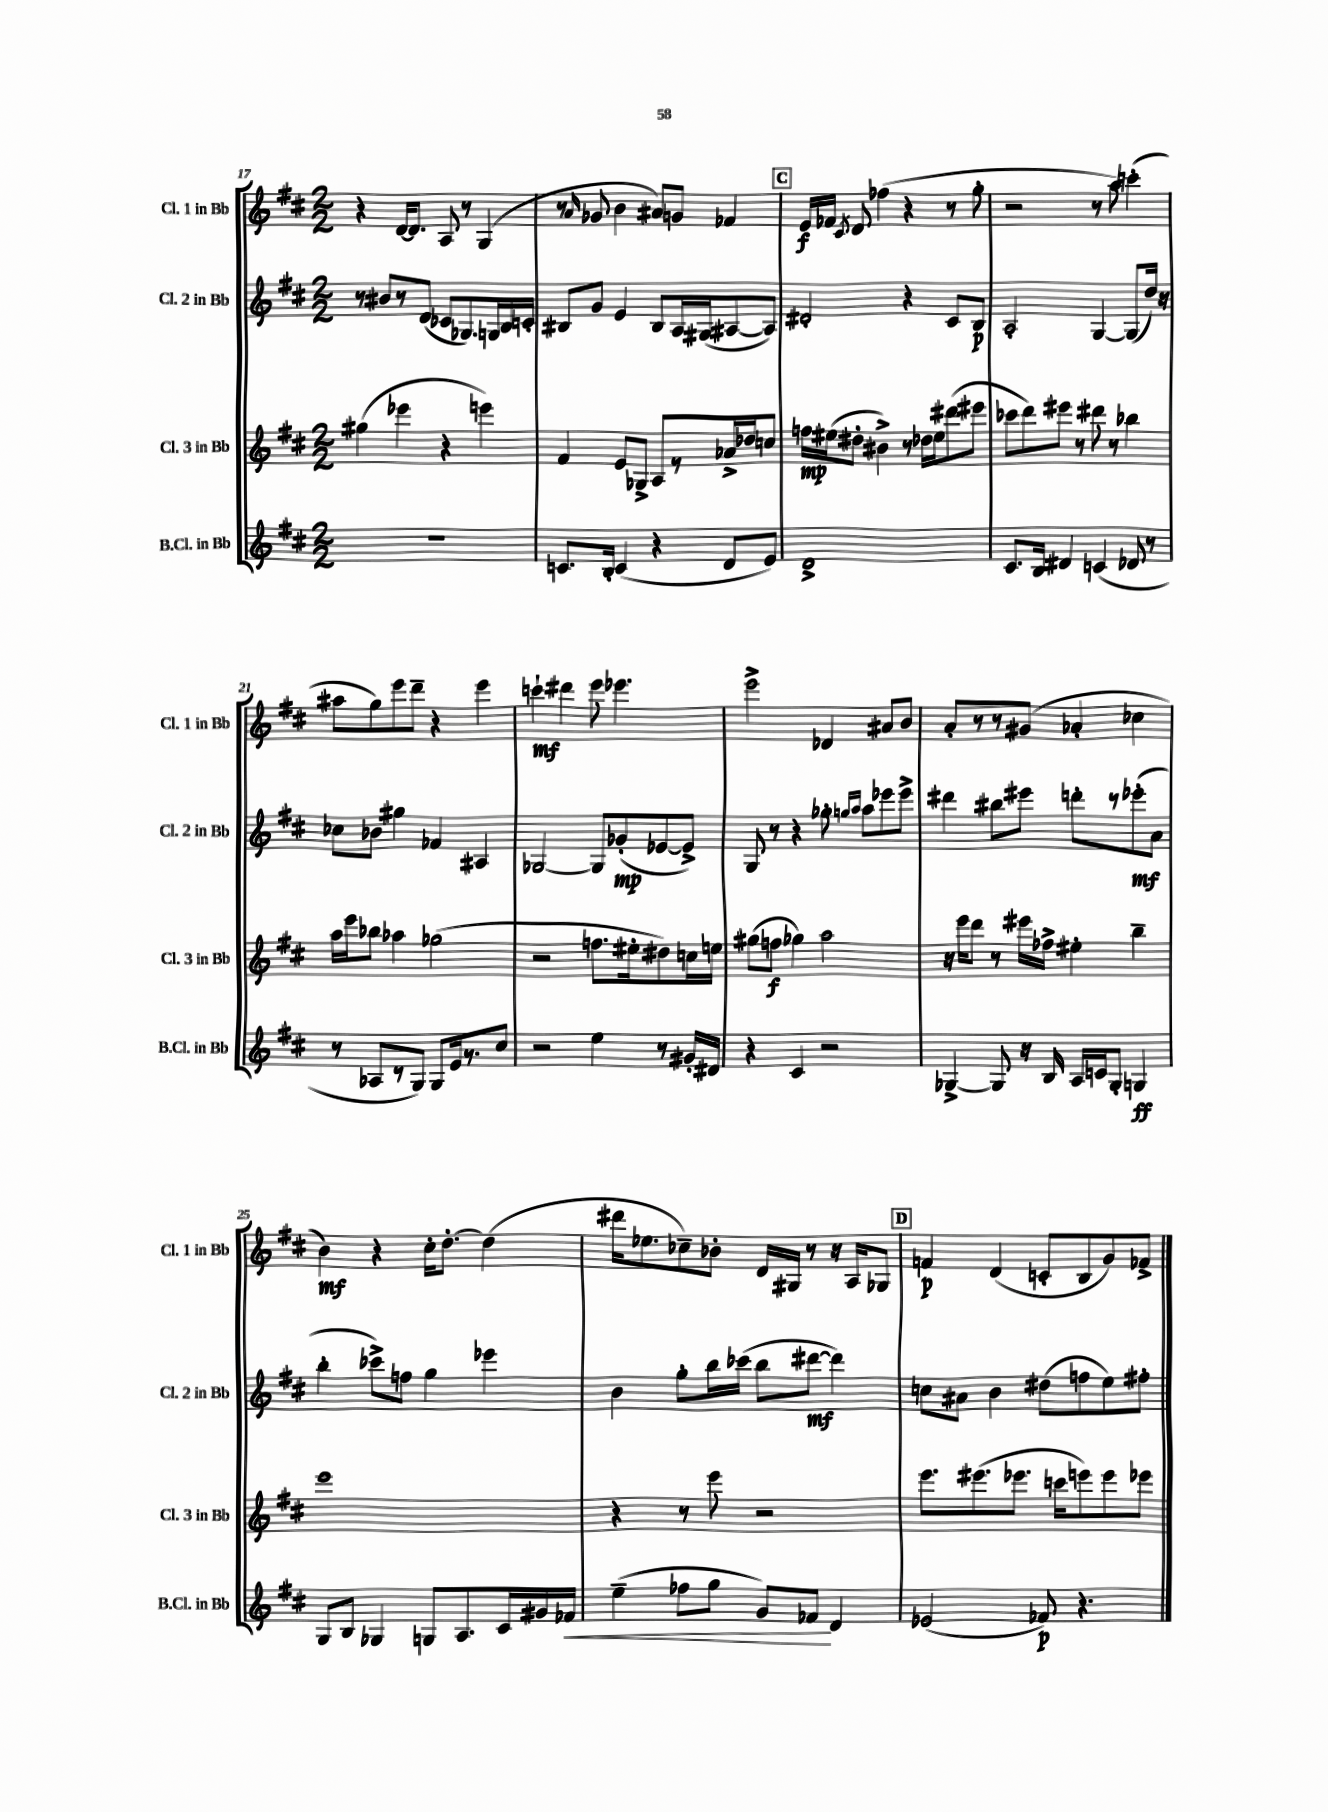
<<
\new StaffGroup <<
\new Staff = "s0" \with { instrumentName = "Cl. 1 in Bb" shortInstrumentName = "Cl. 1 in Bb" } {
    \clef treble \key d \major \numericTimeSignature \time 2/2
    \autoBeamOff r4 d'16[~ d'8.] a8 r8 g4( |
    r8 \grace { a'16 } ges'8 b'4 ais'8[) g'8] fes'4 |
    \mark \markup { \box "C" } e'16[\f fes'16] \acciaccatura { cis'8 } d'8 fes''4( r4 r8 g''8-. |
    r2 r8 a''8) c'''4-.( |
    ais''8[ g''8) e'''8 d'''8]-- r4 e'''4 |
    c'''4-!\mf dis'''4 e'''8 ees'''4. |
    e'''2-> des'4 ais'8[ b'8] |
    a'8[-. r8 r8 gis'8]( aes'4-. ces''4 |
    b'4\mf) r4 cis''16[-. d''8.]~-. d''4( |
    dis'''16[ ees''8. ces''8--) bes'8]-. d'16[ gis16] r8 r16 a16[ ges8] |
    \mark \markup { \box "D" } f'4\p d'4( c'8[-. b8 g'8) fes'8]-> \bar "|." |
}
\new Staff = "s1" \with { instrumentName = "Cl. 2 in Bb" shortInstrumentName = "Cl. 2 in Bb" } {
    \clef treble \key d \major \numericTimeSignature \time 2/2
    \autoBeamOff r8 bis'8[ r8 d'8]( ces'8[ ges8.) g16 b16 c'16]-. |
    bis8[ g'8] e'4 bis8[ a16 gis16( ais8~ ais8]) |
    \mark \markup { \box "C" } dis'2-. r4 cis'8[ b8]\p |
    a2-. g4~ g8[( d''16]) r16 |
    ces''8[ bes'8] gis''4 fes'4 ais4 |
    ges2~ ges8[ ges'8-.\mp( ees'8~ ees'8]->) |
    g8 r8 r4 ges''8-. \grace { g''16[ a''16] } a''8[ ees'''8 ees'''8]-> |
    dis'''4 bis''8[ eis'''8] d'''8[-. r8 ees'''8-.\mf( a'8] |
    b''4-. ces'''8[->) f''8] g''4 ees'''4 |
    b'4 g''8[-. b''16 ces'''16]( b''8[ dis'''8]~\mf dis'''4) |
    \mark \markup { \box "D" } c''8[ ais'8] b'4 dis''8[( f''8 e''8) fis''8]-. \bar "|." |
}
\new Staff = "s2" \with { instrumentName = "Cl. 3 in Bb" shortInstrumentName = "Cl. 3 in Bb" } {
    \clef treble \key d \major \numericTimeSignature \time 2/2
    \autoBeamOff gis''4( ees'''4 r4 e'''4) |
    fis'4 e'8[ ges8]-> a8[ r8 aes'16-> des''16 c''8] |
    \mark \markup { \box "C" } f''16[\mp eis''16( dis''8]-. bis'4->) r8 des''16[ eis''16 dis'''8( eis'''8] |
    ces'''8[ d'''8) eis'''8] r8 dis'''8 r8 bes''4 |
    a''16[ e'''16 bes''8] aes''4 ges''2( |
    r2 f''8.[ eis''16-. dis''8) c''16 e''16] |
    gis''8[( f''8]\f ges''4) a''2 |
    r16 e'''16[ d'''8] r8 eis'''16[ fes''16]-> eis''4-. b''4-- |
    e'''1 |
    r4 r8 e'''8 r2 |
    \mark \markup { \box "D" } e'''8.[ eis'''8.( ees'''8.] c'''16[ e'''8) e'''8 ees'''8] \bar "|." |
}
\new Staff = "s3" \with { instrumentName = "B.Cl. in Bb" shortInstrumentName = "B.Cl. in Bb" } {
    \clef treble \key d \major \numericTimeSignature \time 2/2
    \autoBeamOff R1 |
    c'8.[ b16]-. c'4( r4 d'8[ e'8]) |
    \mark \markup { \box "C" } d'1-> |
    cis'8.[ b16] dis'4 c'4( des'8 r8 |
    r8 aes8[ r8 g8]) g8[ e'16 r8. cis''8] |
    r2 e''4 r8 gis'16[-. dis'16] |
    r4 cis'4 r2 |
    ges4~-> ges8 r16 b16 a16[ c'16 ges8]-. g4\ff |
    g8[ b8] ges4 g8[ a8. cis'16 gis'16 fes'16]\< |
    e''4--( fes''8[ g''8] g'8[) fes'8]\! d'4 |
    \mark \markup { \box "D" } ees'2( fes'8\p) r4. \bar "|." |
}
>>
>>
\layout { \context { \Score currentBarNumber = #17 } }
